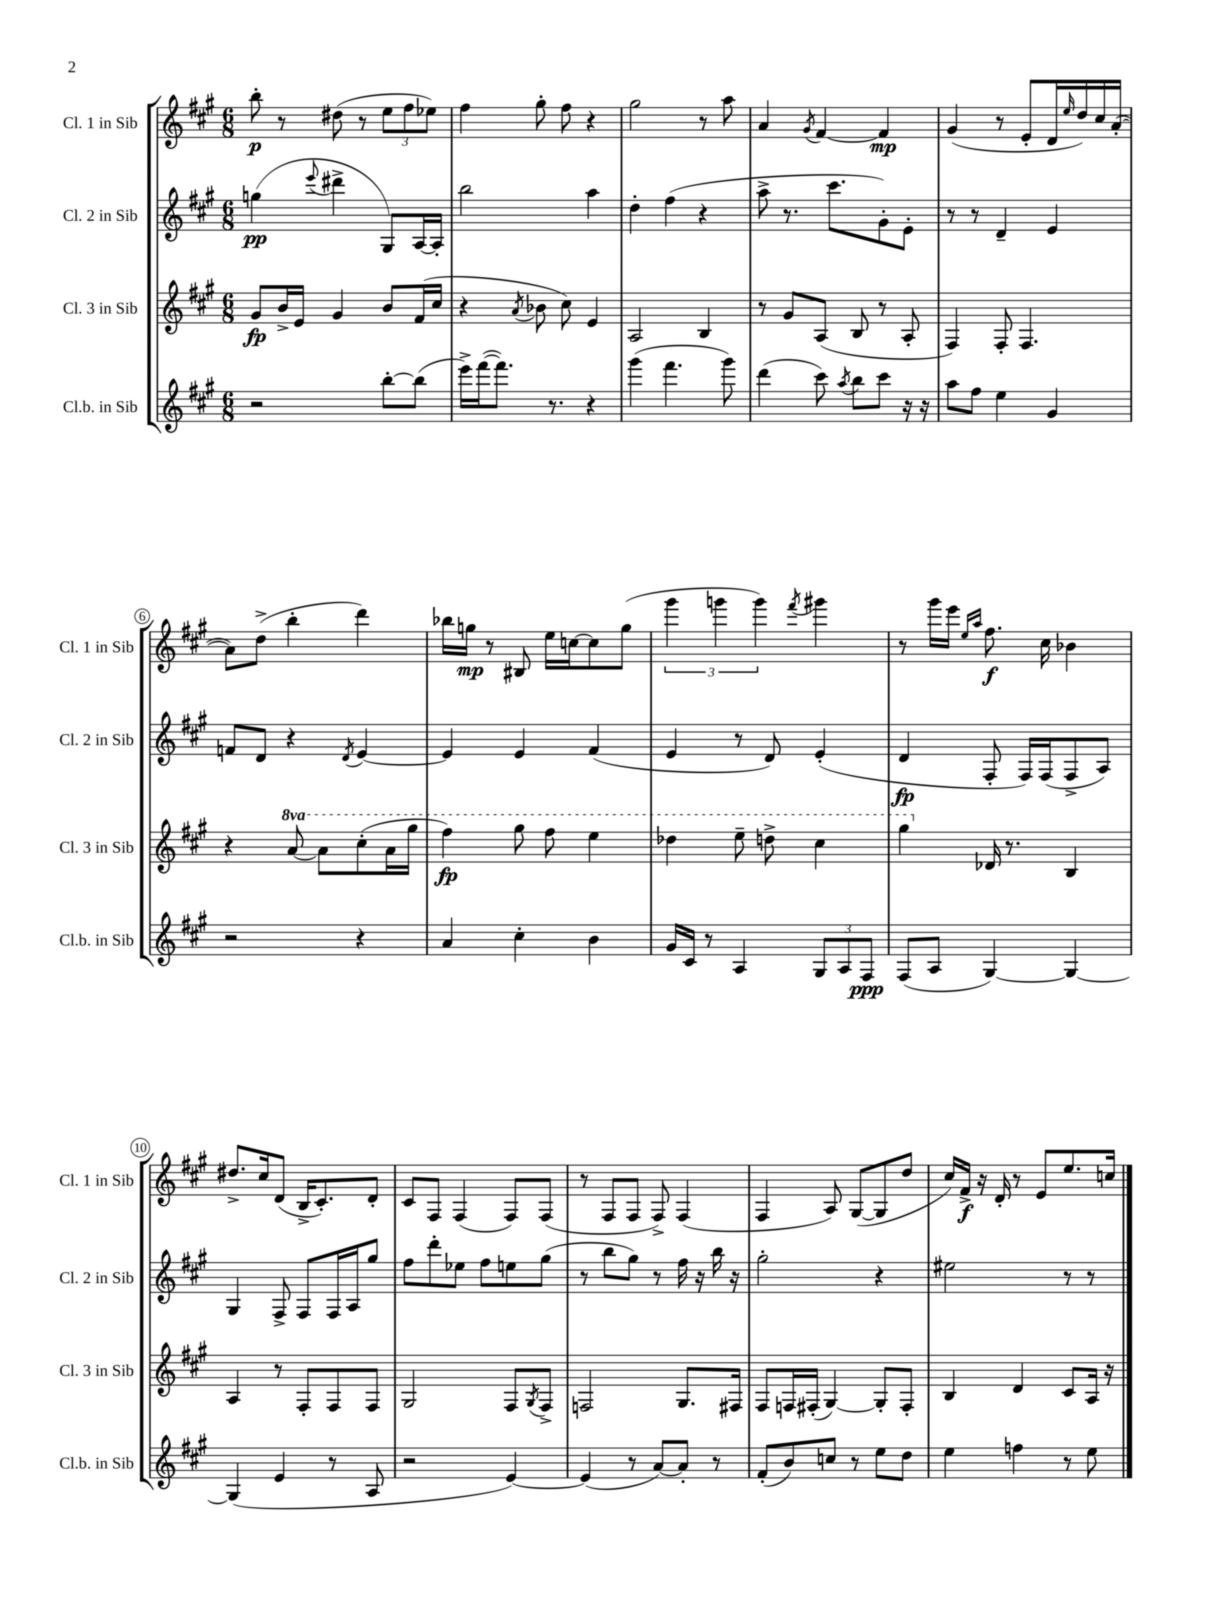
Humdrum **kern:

**kern	**kern	**kern	**kern
*staff4	*staff3	*staff2	*staff1
*clefG2	*clefG2	*clefG2	*clefG2
*k[f#c#g#]	*k[f#c#g#]	*k[f#c#g#]	*k[f#c#g#]
*M6/8	*M6/8	*M6/8	*M6/8
2r	8g#	(4gg	8bb'
.	16b^	.	8r
.	16e	.	.
.	.	8qqeee	.
.	4g#	4ddd#^	(8dd#
.	.	.	8r
[8bb'	8b	8G#)	12ee
.	.	.	12ff#
(8bb]	(16f#	[16A	.
.	.	.	12ee-)
.	16cc#	16A']	.
=	=	=	=
16eee^)	4r	2bb	4ff#
([16fff#	.	.	.
8.fff#])	.	.	.
.	8qa	.	.
.	8b-	.	8gg#'
8.r	.	.	.
.	8cc#)	.	8ff#
4r	4e	4aa	4r
=	=	=	=
(4ggg#	2A	4dd'	2gg#
4.fff#	.	(4ff#	.
.	4B	4r	8r
8ggg#)	.	.	8aa
=	=	=	=
(4ddd	8r	8aa^	4a
.	8g#	8.r	.
.	.	.	8qg#
8ccc#)	(8A	.	[4f#
.	.	8.ccc#	.
8qaa	.	.	.
8bb	8B	.	.
8ccc#	8r	8g#')	4f#]
16r	8A'	8e'	.
16r	.	.	.
=	=	=	=
8aa	4F#)	8r	(4g#
8ff#	.	8r	.
4ee	8F#'	4d~	8r
.	4.F#	.	8e'
4g#	.	4e	16d
.	.	.	16qqee
.	.	.	16dd)
.	.	.	16cc#
.	.	.	([16a'
=	=	=	=
2r	4r	8f	8a])
.	.	8d	(8dd^
.	[8aa	4r	4bb'
.	8aa]	.	.
.	.	8qd	.
4r	(8ccc#'	[4e	4ddd)
.	16aa	.	.
.	16ggg#	.	.
=	=	=	=
4a	4fff#)	4e]	16bb-
.	.	.	16gg
.	.	.	8r
4cc#'	8ggg#	4e	8B#
.	8fff#	.	16ee
.	.	.	[16cc
4b	4eee	(4f#	8cc]
.	.	.	(8gg
=	=	=	=
16g#	4ddd-	4e	6ggg#
16c#	.	.	.
8r	.	.	.
.	.	.	6ggg
4A	8eee~	8r	.
.	.	.	6ggg)
.	8ddd^	8d)	.
.	.	.	8qfff#
12G#	4ccc#	(4e'	4ggg#
12A	.	.	.
12F#	.	.	.
=	=	=	=
(8F#	4ggg#	4d	8r
8A	.	.	16ggg#
.	.	.	16eee
.	.	.	16qqee
.	.	.	16qqaa
[4G#)	16d-	8F#'	8.ff#
.	8.r	.	.
.	.	16F#)	.
.	.	(16F#	16cc#
4G#_	4B	8F#^	4b-
.	.	8A)	.
=	=	=	=
(4G#]	4A	4G#	8.dd#^
.	.	.	16cc#
4e	8r	8F#^	(8d
.	8F#'	8F#	16B^
.	.	.	8.c#')
8r	8F#	16F#	.
.	.	16A	.
8A	8F#	8gg#	8d'
=	=	=	=
2r	2G#	8ff#	8c#
.	.	8ddd'	8F#
.	.	8ee-	(4F#
.	.	8ff#	.
[4e)	8F#	8ee	8F#)
.	8qG#	.	.
.	8F#^	(8gg#	(8F#
=	=	=	=
(4e]	2F	8r	8r
.	.	8bb	8F#
8r	.	8gg#)	8F#
[8a)	.	8r	8F#^)
8a']	8.G#	16ff#	(4F#
.	.	16r	.
8r	.	16bb	.
.	16F#	16r	.
=	=	=	=
(8f#'	8F#	2gg#'	4F#
8b)	16F	.	.
.	(16F#'	.	.
8cc	[4G#)	.	8A)
8r	.	.	([8G#
8ee	8G#']	4r	8G#]
8dd	8F#'	.	8dd
=	=	=	=
4ee	4B	2ee#	16cc#)
.	.	.	16f#^
.	.	.	16r
.	.	.	16d'
4ff	4d	.	8r
.	.	.	8e
8r	8c#	8r	8.ee
8ee	16A	8r	.
.	16r	.	16cc
==	==	==	==
*-	*-	*-	*-
